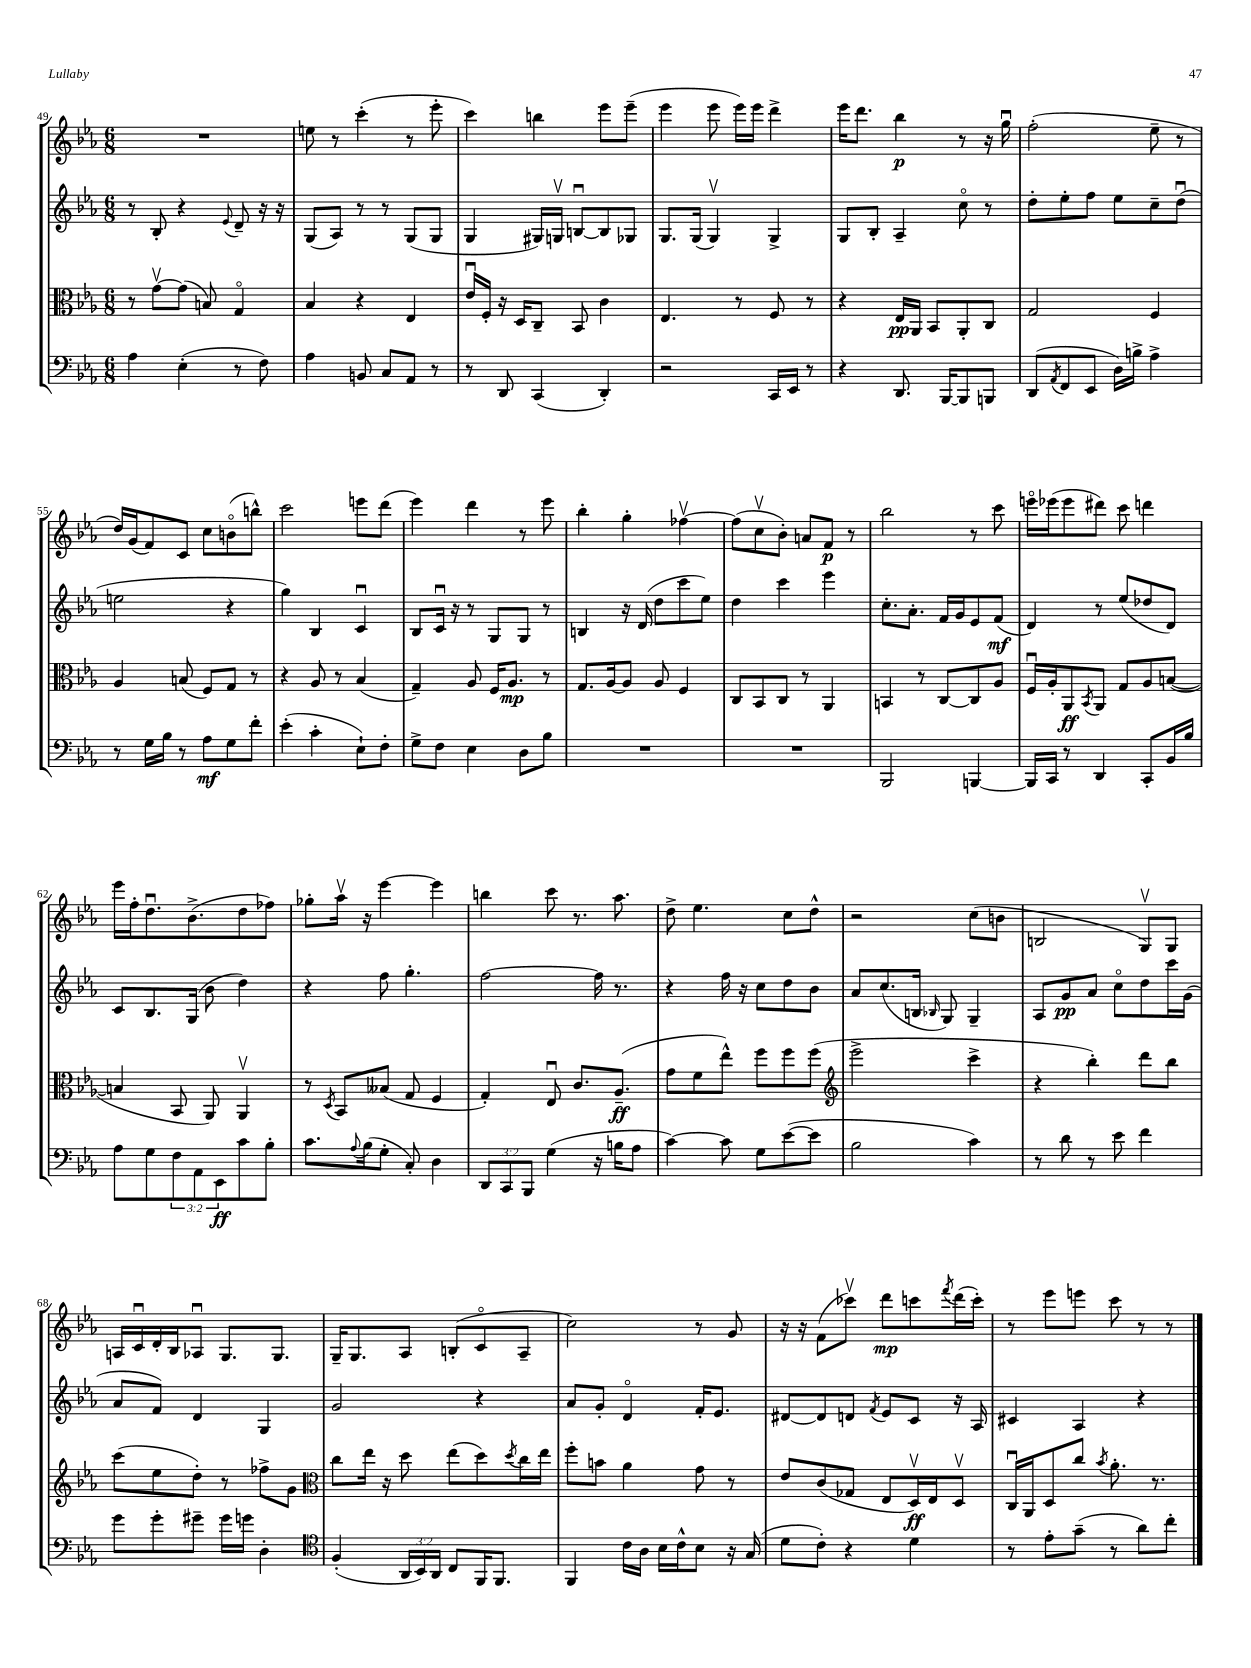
<<
\new StaffGroup <<
\new Staff = "s0" {
    \clef treble \key ees \major \numericTimeSignature \time 6/8
    R2. |
    e''8 r8 c'''4-.( r8 ees'''8-. |
    c'''4) b''4 ees'''8 ees'''8--( |
    ees'''4 ees'''8 ees'''16) ees'''16 d'''4-> |
    ees'''16 d'''8. bes''4\p r8 r16 g''16\downbow |
    f''2-.( ees''8-- r8 |
    d''16) g'16( f'8) c'8 c''8 b'8\flageolet( b''8-^) |
    c'''2 e'''8 d'''8( |
    ees'''4) d'''4 r8 ees'''8 |
    bes''4-. g''4-. fes''4~\upbow |
    fes''8( c''8\upbow bes'8-.) a'8 f'8\p r8 |
    bes''2 r8 c'''8 |
    e'''16\flageolet ees'''16( ees'''8 dis'''8) c'''8 d'''4 |
    ees'''16 f''16-. d''8.\downbow bes'8.->( d''8 fes''8) |
    ges''8-. aes''16\upbow r16 ees'''4~ ees'''4 |
    b''4 c'''8 r8. aes''8. |
    d''8-> ees''4. c''8 d''8-^ |
    r2 c''8( b'8 |
    b2 g8\upbow) g8 |
    a16 c'16\downbow d'16-. bes16 aes8\downbow g8. g8. |
    g16-- g8. aes8 b8-.( c'8\flageolet aes8-- |
    c''2) r8 g'8 |
    r16 r16 f'8( ces'''8\upbow) d'''8\mp c'''8 \acciaccatura { f'''8 } d'''16( c'''16-.) |
    r8 ees'''8 e'''8 c'''8 r8 r8 \bar "|." |
}
\new Staff = "s1" {
    \clef treble \key ees \major \numericTimeSignature \time 6/8
    r8 bes8-. r4 \appoggiatura { ees'8 } d'8-- r16 r16 |
    g8( aes8) r8 r8 g8( g8 |
    g4 gis16) g16\upbow b8~\downbow b8 ges8 |
    g8. g16( g4\upbow) g4-> |
    g8 bes8-. aes4-- c''8\flageolet r8 |
    d''8-. ees''8-. f''8 ees''8 c''8-- d''8\downbow( |
    e''2 r4 |
    g''4) bes4 c'4\downbow |
    bes8 c'16\downbow r16 r8 g8 g8 r8 |
    b4 r16 d'16( d''8 c'''8 ees''8) |
    d''4 c'''4 ees'''4 |
    c''8.-. aes'8.-. f'16 g'16 ees'8 f'8\mf( |
    d'4) r8 ees''8( des''8 d'8) |
    c'8 bes8. g16( bes'8 d''4) |
    r4 f''8 g''4.-. |
    f''2~ f''16 r8. |
    r4 f''16 r16 c''8 d''8 bes'8 |
    aes'8 c''8.( b16 \grace { bes16 } g8) g4-- |
    aes8 g'8\pp aes'8 c''8\flageolet d''8 c'''16 g'16( |
    aes'8 f'8) d'4 g4 |
    g'2 r4 |
    aes'8 g'8-. d'4\flageolet f'16-. ees'8. |
    dis'8~ dis'8 d'8 \acciaccatura { f'8 } ees'8 c'8 r16 aes16 |
    cis'4 aes4 r4 \bar "|." |
}
\new Staff = "s2" {
    \clef alto \key ees \major \numericTimeSignature \time 6/8
    r8 g'8~\upbow g'8( b8) g4\flageolet |
    bes4 r4 ees4 |
    ees'16\downbow f16-. r16 d16 c8-- bes,8 c'4 |
    ees4. r8 f8 r8 |
    r4 ees16\pp aes,16 bes,8 aes,8-. c8 |
    g2 f4 |
    aes4 b8( f8) g8 r8 |
    r4 aes8 r8 bes4( |
    g4--) aes8 f16 aes8.\mp r8 |
    g8. aes16~ aes8 aes8 f4 |
    c8 bes,8 c8 r8 aes,4 |
    b,4 r8 c8~ c8 aes8 |
    f16\downbow aes16-. aes,8\ff \acciaccatura { bes,8 } aes,8 g8 aes8 b8~( |
    b4 bes,8 aes,8) aes,4\upbow |
    r8 \acciaccatura { d8 } bes,8 beses8( g8 f4 |
    g4-.) ees8\downbow c'8. aes8.--\ff( |
    g'8 f'8 ees''8-^) f''8 f''8 f''8( |
    \clef treble ees'''2-> c'''4-> |
    r4 bes''4-.) d'''8 bes''8 |
    c'''8( ees''8 d''8-.) r8 fes''8-> g'8 |
    \clef alto c''8 ees''16 r16 d''8 ees''8( d''8) \acciaccatura { d''8 } c''16 ees''16 |
    f''8-. b'8 aes'4 g'8 r8 |
    ees'8 c'8( ges8 ees8 d16\upbow\ff) ees16 d8\upbow |
    c16\downbow aes,16 d8 c''8 \acciaccatura { bes'8 } aes'8.-. r8. \bar "|." |
}
\new Staff = "s3" {
    \clef bass \key ees \major \numericTimeSignature \time 6/8 \override Staff.TupletNumber.text = #tuplet-number::calc-fraction-text
    aes4 ees4-.( r8 f8) |
    aes4 b,8 c8 aes,8 r8 |
    r8 d,8 c,4( d,4-.) |
    r2 c,16 ees,16 r8 |
    r4 d,8. bes,,16~ bes,,8 b,,8 |
    d,8( \acciaccatura { aes,8 } f,8 ees,8 d16) b16-> aes4-> |
    r8 g16 bes16 r8 aes8\mf g8 f'8-. |
    ees'4-.( c'4-. ees8-!) f8-. |
    g8-> f8 ees4 d8 bes8 |
    R2. |
    R2. |
    bes,,2 b,,4~ |
    b,,16 c,16 r8 d,4 c,8-. bes,16 bes16 |
    aes8 g8 \tuplet 3/2 { f8 aes,8 ees,8\ff } c'8 bes8-. |
    c'8. \appoggiatura { aes8 } bes16( g8-. c8-.) d4 |
    \tuplet 3/2 { d,8 c,8 bes,,8 } g4( r16 b16 aes8 |
    c'4~) c'8 g8 ees'8~( ees'8 |
    bes2 c'4) |
    r8 d'8 r8 ees'8 f'4 |
    g'8 g'8-. gis'8-- gis'16 g'16 d4-. |
    \clef tenor f4-.( \tuplet 3/2 { aes,16 bes,16) aes,16 } c8 f,16 f,8. |
    f,4 c'16 aes16 bes16 c'16-^ bes8 r16 g16( |
    d'8 c'8-.) r4 d'4 |
    r8 ees'8-. g'8--( r8 aes'8) c''8-. \bar "|." |
}
>>
>>
\layout { \context { \Score currentBarNumber = #49 } }
